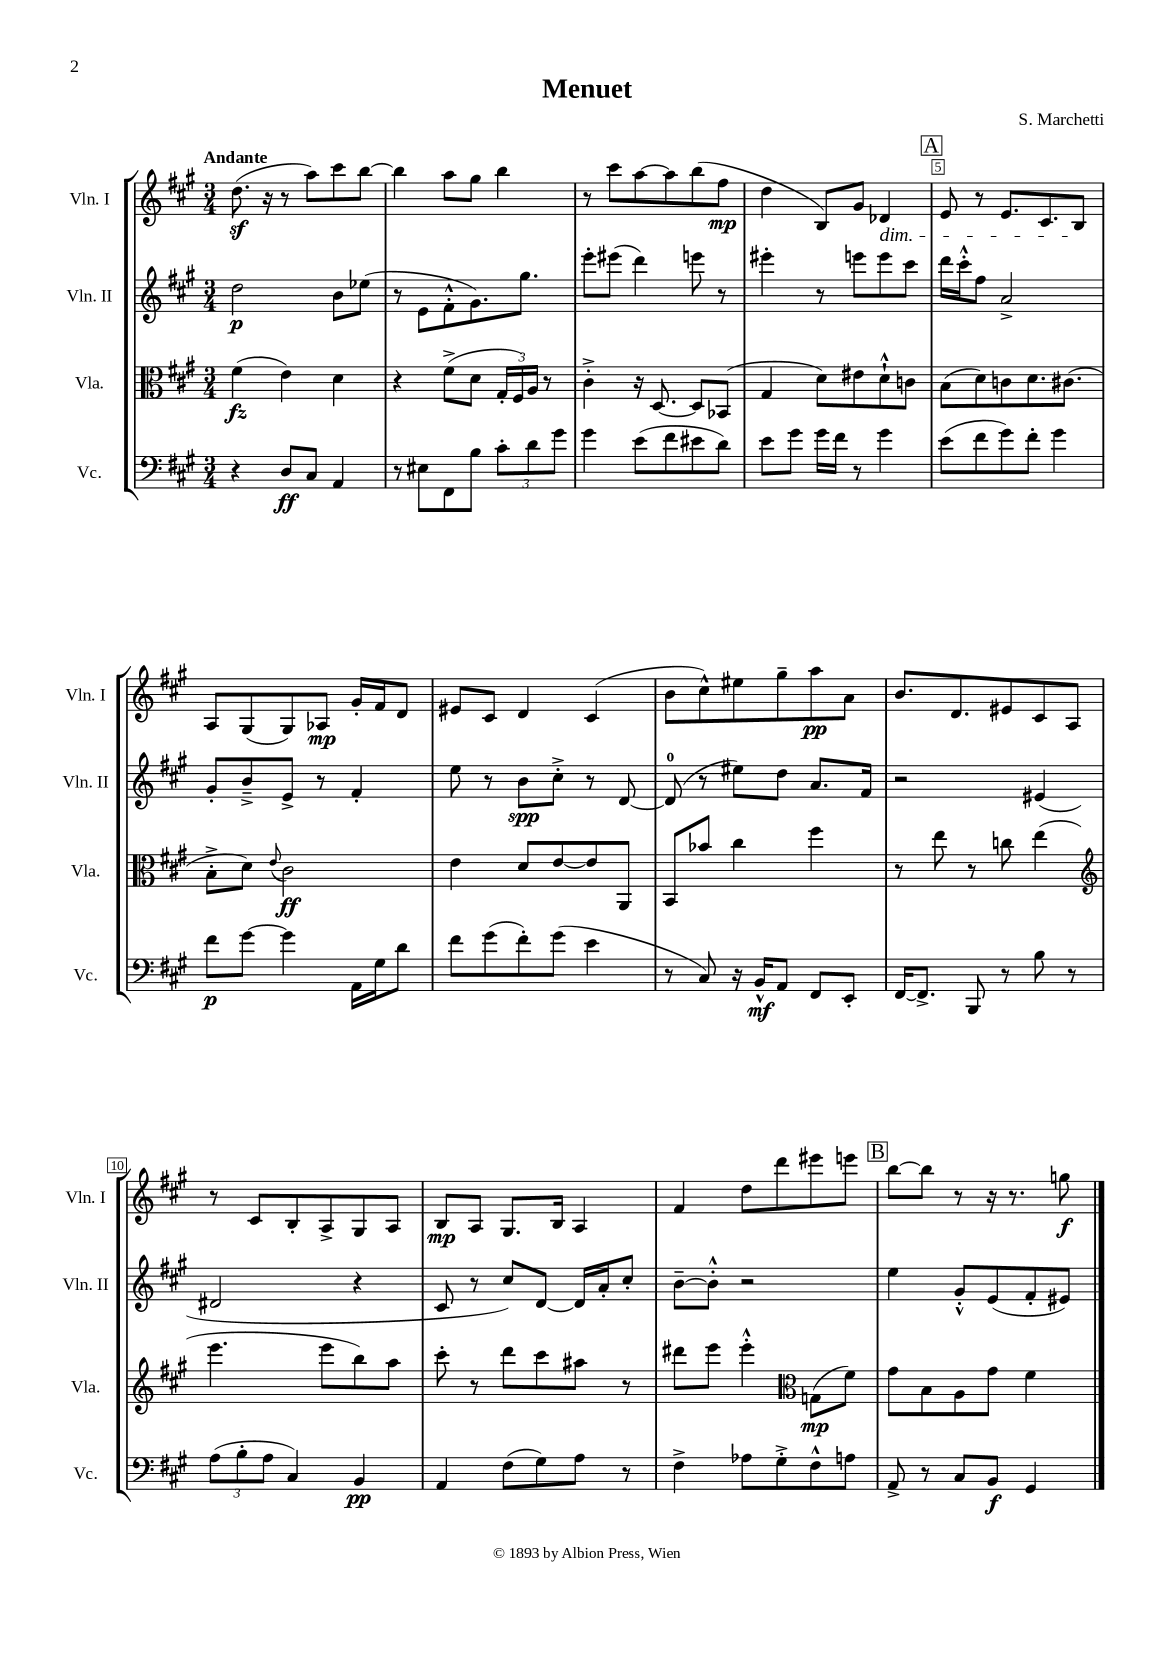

**kern	**dynam	**kern	**dynam	**kern	**dynam	**kern	**dynam
*part4	*part4	*part3	*part3	*part2	*part2	*part1	*part1
*staff4	*staff4	*staff3	*staff3	*staff2	*staff2	*staff1	*staff1
*I"Vc.	*	*I"Vla.	*	*I"Vln. II	*	*I"Vln. I	*
*I'Vc.	*	*I'Vla.	*	*I'Vln. II	*	*I'Vln. I	*
*clefF4	*	*clefC3	*	*clefG2	*	*clefG2	*
*k[f#c#g#]	*	*k[f#c#g#]	*	*k[f#c#g#]	*	*k[f#c#g#]	*
*M3/4	*	*M3/4	*	*M3/4	*	*M3/4	*
=1	=1	=1	=1	=1	=1	=1	=1
!	!	!	!	!	!	!LO:TX:a:B:t=Andante	!
4r	.	(4f#\	fz	2dd\	p	(8.ddz\	.
.	.	.	.	.	.	16r	.
8D/L	ff	4e\)	.	.	.	8r	.
8C#/J	.	.	.	.	.	8aa\L)	.
4AA/	.	4d\	.	8b\L	.	8ccc#\	.
.	.	.	.	(8ee-X\J	.	[8bb\J	.
=2	=2	=2	=2	=2	=2	=2	=2
8r	.	4r	.	8r	.	4bb\]	.
8E#X\L	.	.	.	8e\L	.	.	.
8FF#\	.	(8f#^\L	.	8f#'^^\	.	8aa\L	.
8B\J	.	8d\J	.	8.g#\)	.	8gg#\J	.
12c#'\L	.	24G#'/LL	.	.	.	4bb\	.
.	.	24F#/)	.	.	.	.	.
.	.	.	.	8.gg#\J	.	.	.
12d\	.	24A/JJ	.	.	.	.	.
.	.	8r	.	.	.	.	.
12g#\J	.	.	.	.	.	.	.
=3	=3	=3	=3	=3	=3	=3	=3
4g#\	.	4c#'^\	.	8eee'\L	.	8r	.
.	.	.	.	(8eee#X\J	.	8ccc#\L	.
(8e\L	.	16r	.	4ddd\)	.	[8aa\	.
.	.	[8.D/	.	.	.	.	.
8f#\	.	.	.	.	.	8aa\]	.
8e#X\	.	8D/L]	.	8eeen\	.	(8bb\	.
8d\J)	.	(8BB-X/J	.	8r	.	8ff#\J	mp
=4	=4	=4	=4	=4	=4	=4	=4
8e\L	.	4G#/	.	4eee#X'\	.	4dd\	.
8g#\J	.	.	.	.	.	.	.
16g#\LL	.	8d\L)	.	8r	.	8B/L)	.
16f#\JJ	.	.	.	.	.	.	.
8r	.	8e#X\	.	8eeen\L	.	8g#/J	.
!	!	!	!	!	!	!LO:TX:b:i:t=dim.	!
4g#\	.	8d`^^\	.	8eee\	.	4d-X/	.
.	.	8cn\J	.	8ccc#\J	.	.	.
!!LO:REH:place=s1:t=A
=5	=5	=5	=5	=5	=5	=5	=5
(8e\L	.	(8B\L	.	16ddd\LL	.	8e/	.
.	.	.	.	16ccc#'^^\J	.	.	.
8f#\	.	8d\)	.	8ff#\J	.	8r	.
8g#\)	.	8cn\	.	2a^/	.	8.e/L	.
8f#'\J	.	8.d\	.	.	.	.	.
.	.	.	.	.	.	8.c#/	.
4g#\	.	.	.	.	.	.	.
.	.	(8.c#X\J	.	.	.	.	.
.	.	.	.	.	.	8B/J	.
!!LO:LB:g=z
=6	=6	=6	=6	=6	=6	=6	=6
8f#\L	p	8B'^\L	.	8g#'/L	.	8A/L	.
[8g#\J	.	8d\J)	.	8b~^/	.	(8G#/	.
.	.	8qqe/	.	.	.	.	.
4g#\]	.	2c#\	ff	8e^/J	.	8G#/)	.
.	.	.	.	8r	.	8A-X/J	mp
16AA\LL	.	.	.	4f#'/	.	16g#'/LL	.
16G#\J	.	.	.	.	.	16f#/J	.
8d\J	.	.	.	.	.	8d/J	.
=7	=7	=7	=7	=7	=7	=7	=7
8f#\L	.	4e\	.	8ee\	.	8e#X/L	.
(8g#\	.	.	.	8r	.	8c#/J	.
8f#'\)	.	8d/L	.	8b\L	spp	4d/	.
(8g#\J	.	[8e/	.	8cc#'^\J	.	.	.
4e\	.	8e/]	.	8r	.	(4c#/	.
.	.	8AA/J	.	[8d/	.	.	.
=8	=8	=8	=8	=8	=8	=8	=8
8r	.	8BB/L	.	(8d/]	.	8b\L	.
8C#/)	.	8b-X/J	.	8r	.	8cc#^^\)	.
16r	.	4cc#\	.	8ee#X\L)	.	8ee#X\	.
16BB^^/KL	mf	.	.	.	.	.	.
8AA/J	.	.	.	8dd\J	.	8gg#~\	.
8FF#/L	.	4ff#\	.	8.a/L	.	8aa\	pp
8EE'/J	.	.	.	.	.	8a\J	.
.	.	.	.	16f#/Jk	.	.	.
=9	=9	=9	=9	=9	=9	=9	=9
[16FF#/KL	.	8r	.	2r	.	8.b/L	.
8.FF#^/J]	.	.	.	.	.	.	.
.	.	8ee\	.	.	.	.	.
.	.	.	.	.	.	8.d/	.
8BBB/	.	8r	.	.	.	.	.
8r	.	8ccn\	.	.	.	8e#X/	.
8B\	.	(4ee\	.	(4e#X/	.	8c#/	.
8r	.	.	.	.	.	8A/J	.
!!LO:LB:g=z
=10	=10	=10	=10	=10	=10	=10	=10
*	*	*clefG2	*	*	*	*	*
(12A\L	.	4.eee\	.	2d#X/	.	8r	.
12B'\	.	.	.	.	.	.	.
.	.	.	.	.	.	8c#/L	.
12A\J	.	.	.	.	.	.	.
4C#/)	.	.	.	.	.	8B'/	.
.	.	8eee\L	.	.	.	8A^/	.
4BB/	pp	8bb\)	.	4r	.	8G#/	.
.	.	8aa\J	.	.	.	8A/J	.
=11	=11	=11	=11	=11	=11	=11	=11
4AA/	.	8ccc#'\	.	8c#/	.	8B/L	mp
.	.	8r	.	8r	.	8A/J	.
(8F#\L	.	8ddd\L	.	8cc#/L)	.	8.G#/L	.
8G#\)	.	8ccc#\	.	[8d/J	.	.	.
.	.	.	.	.	.	16B/Jk	.
8A\J	.	8aa#X\J	.	16d/LL]	.	4A/	.
.	.	.	.	16a'/J	.	.	.
8r	.	8r	.	8cc#'/J	.	.	.
=12	=12	=12	=12	=12	=12	=12	=12
4F#^\	.	8ddd#X\L	.	[8b~\L	.	4f#/	.
.	.	8eee\J	.	8b'^^\J]	.	.	.
8A-X\L	.	4eee'^^\	.	2r	.	8dd\L	.
8G#'^\	.	.	.	.	.	8ddd\	.
*	*	*clefC3	*	*	*	*	*
8F#^^\	.	(8Gn\L	mp	.	.	8eee#X\	.
8An\J	.	8f#\J)	.	.	.	8eeen\J	.
!!LO:REH:place=s1:t=B
=13	=13	=13	=13	=13	=13	=13	=13
8AA^/	.	8g#\L	.	4ee\	.	[8bb\L	.
8r	.	8B\	.	.	.	8bb\J]	.
8C#/L	.	8A\	.	8g#'^^/L	.	8r	.
8BB/J	f	8g#\J	.	(8e/	.	16r	.
.	.	.	.	.	.	8.r	.
4GG#/	.	4f#\	.	8f#'/	.	.	.
.	.	.	.	8e#X/J)	.	8ggn\	f
==	==	==	==	==	==	==	==
*-	*-	*-	*-	*-	*-	*-	*-
